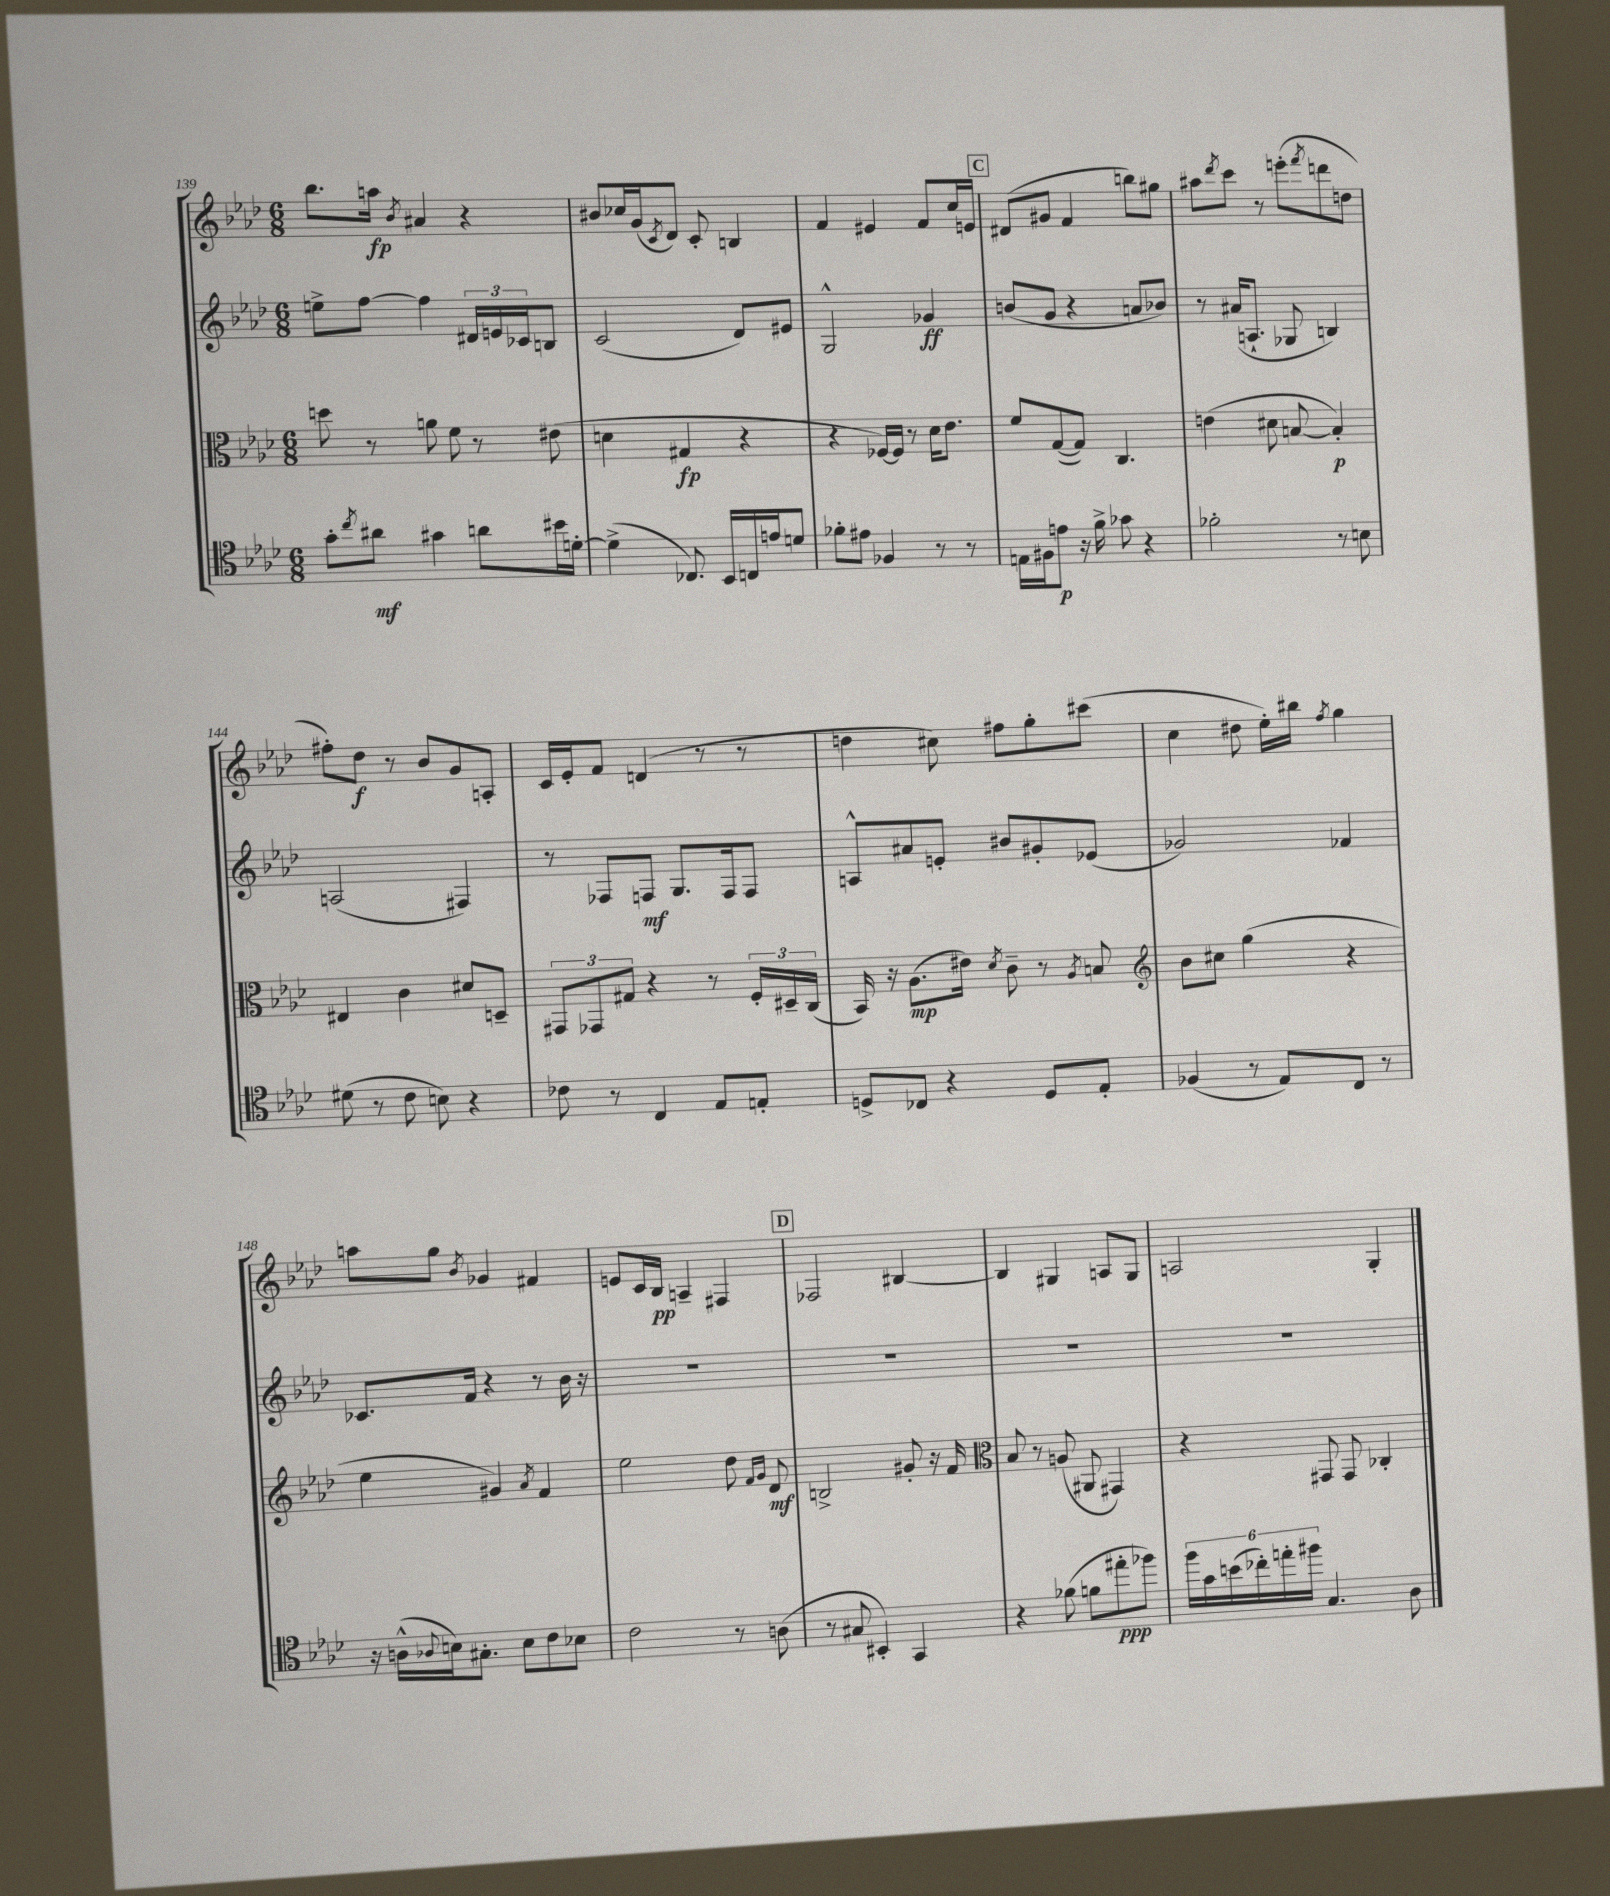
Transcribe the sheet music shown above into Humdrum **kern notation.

**kern	**kern	**kern	**kern
*staff4	*staff3	*staff2	*staff1
*clefC4	*clefC3	*clefG2	*clefG2
*k[b-e-a-d-]	*k[b-e-a-d-]	*k[b-e-a-d-]	*k[b-e-a-d-]
*M6/8	*M6/8	*M6/8	*M6/8
8g'	8dd	8ee^	8.bb-
8qcc	.	.	.
8a#	8r	[8ff	.
.	.	.	16aa
.	.	.	8qb-
4g#	8a	4ff]	4a#
.	8f	.	.
8a	8r	24d#	4r
.	.	24e	.
.	.	24c-	.
16b#	(8e#	8B	.
[16d'	.	.	.
=	=	=	=
(4d^]	4d	(2c	8b#
.	.	.	16cc-
.	.	.	(16g
.	.	.	8qc
8.C-)	4G#	.	8d-)
.	.	.	8c'
16BB-	.	.	.
16C	4r	8d-)	4B
16e	.	.	.
8d	.	8e#	.
=	=	=	=
8f-'	4r	2G^^	4f
8e#	.	.	.
4F-	[16F-)	.	4e#
.	16F-]	.	.
.	8r	.	.
8r	16d-	4g-	8f
.	8.e-	.	.
8r	.	.	16cc
.	.	.	16e
=	=	=	=
16E	8f	(8b	(8d#
16F#	.	.	.
8e	([8G	8g	8g#
16r	8G])	4r	4f
16f^	.	.	.
8g-	4.C	.	.
4r	.	8a	8bb)
.	.	8b-)	8gg#
=	=	=	=
2f-'	(4e	8r	8aa#
.	.	.	8qddd-
.	.	(16a#	8ccc
.	.	8.A`	.
.	8d#	.	8r
.	[8B	8G-	(8eee'
.	.	.	8qfff
8r	4B'])	4B)	8ddd
8B	.	.	8dd
=	=	=	=
(8d#	4E#	(2A	8ff#')
8r	.	.	8dd-
8c	4c	.	8r
8B)	.	.	8b-
4r	8d#	4F#)	8g
.	8D~	.	8A'
=	=	=	=
8c-	12GG#	8r	16c
.	.	.	16e-'
.	12GG-	.	.
8r	.	8F-	8f
.	12G#	.	.
4C	4r	8F	(4d
.	.	8.G	.
8E-	8r	.	8r
.	.	16F	.
8E'	24F'	8F	8r
.	24D#~	.	.
.	(24C	.	.
=	=	=	=
8D^	16BB-)	8A^^	4dd
.	16r	.	.
8C-	(8.A-	8a#	.
4r	.	8e'	8cc#)
.	16e#)	.	.
.	8qd-	.	.
.	8c~	8b#	8ff#
8D	8r	8g#'	8gg'
.	8qA-	.	.
8E-'	8B	(8e-	(8ccc#
=	=	=	=
*	*clefG2	*	*
(4F-	8b-	2g-)	4cc
.	8cc#	.	.
8r	(4gg	.	8dd#
8E-)	.	.	16ee-')
.	.	.	16bb#
.	.	.	8qff
8C	4r	4f-	4gg
8r	.	.	.
=	=	=	=
16r	4ee-	8.c-	8aa
(16A^^	.	.	.
8qqA-	.	.	.
16B)	.	.	8gg
8.G#'	.	16f	.
.	.	.	8qb-
.	4g#)	4r	4g-
8B	.	.	.
.	8qa-	.	.
8c	4f	8r	4f#
8B-	.	16b-	.
.	.	16r	.
=	=	=	=
2c	2ee-	2.r	8e
.	.	.	16c
.	.	.	16B-
.	.	.	4A~
8r	8dd-	.	4F#
.	16qqf	.	.
.	16qqg	.	.
(8A	8d-	.	.
=	=	=	=
8r	2B^	2.r	2F-
8G#	.	.	.
4BB#')	.	.	.
4GG	8g#'	.	[4B#
.	16r	.	.
.	16f	.	.
=	=	=	=
*	*clefC3	*	*
4r	8B-	2.r	4B#]
.	8r	.	.
(8f-	(8A	.	4G#
8f	8AA#	.	.
8ee#'	4GG#)	.	8A
8ff-)	.	.	8G#
=	=	=	=
24ff	4r	2.r	2A
24g	.	.	.
(24b	.	.	.
24cc-')	.	.	.
24ee'	.	.	.
24ff#	.	.	.
4.G	8GG#	.	.
.	8GG#	.	.
.	4C-'	.	4G'
8A-	.	.	.
==	==	==	==
*-	*-	*-	*-
